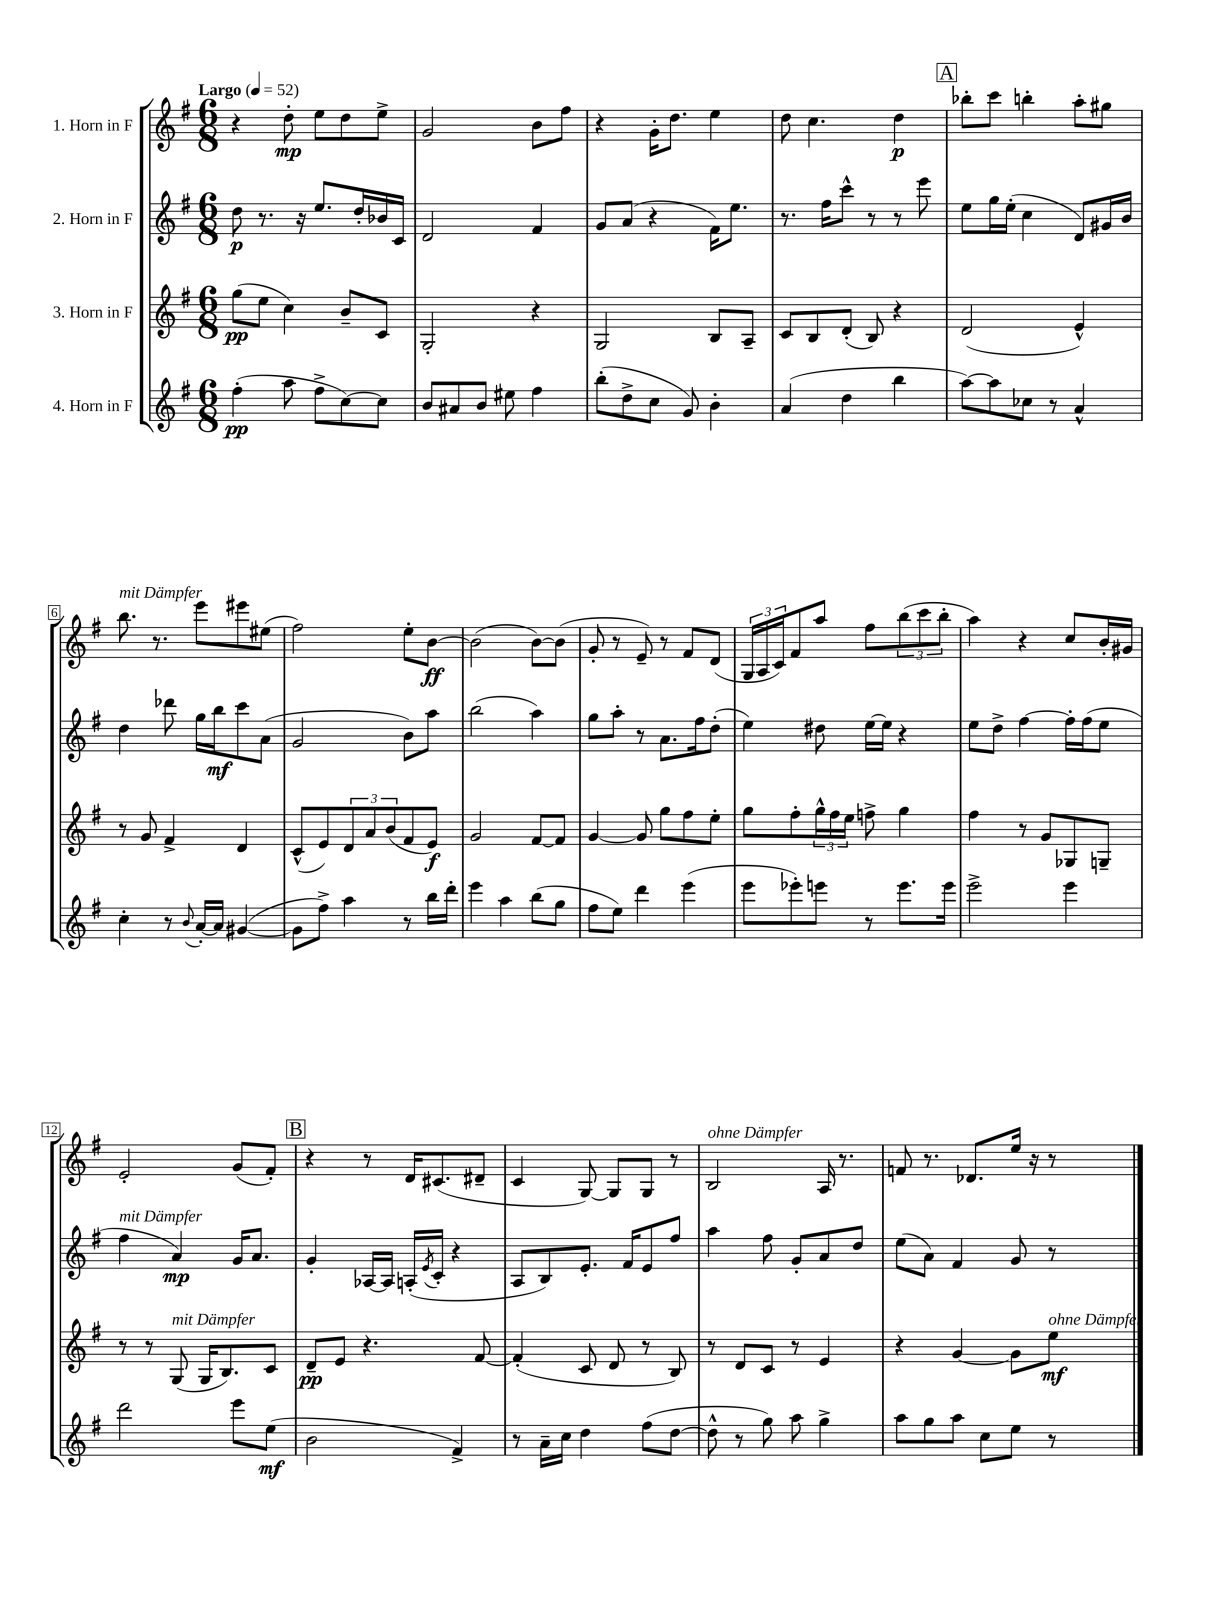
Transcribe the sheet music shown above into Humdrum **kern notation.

**kern	**dynam	**kern	**dynam	**kern	**dynam	**kern	**dynam
*part4	*part4	*part3	*part3	*part2	*part2	*part1	*part1
*staff4	*staff4	*staff3	*staff3	*staff2	*staff2	*staff1	*staff1
*I"4. Horn in F	*	*I"3. Horn in F	*	*I"2. Horn in F	*	*I"1. Horn in F	*
*clefG2	*	*clefG2	*	*clefG2	*	*clefG2	*
*k[f#]	*	*k[f#]	*	*k[f#]	*	*k[f#]	*
*M6/8	*	*M6/8	*	*M6/8	*	*M6/8	*
*MM52	*	*MM52	*	*MM52	*	*MM52	*
=1	=1	=1	=1	=1	=1	=1	=1
!	!	!	!	!	!	!LO:TX:a:B:t=Largo	!
(4ff#'\	pp	(8gg\L	pp	8dd\	p	4r	.
.	.	8ee\J	.	8.r	.	.	.
8aa\	.	4cc\)	.	.	.	8dd'\	mp
.	.	.	.	16r	.	.	.
8ff#^\L	.	.	.	8.ee/L	.	8ee\L	.
[8cc\)	.	8b~/L	.	.	.	8dd\	.
.	.	.	.	16dd'/L	.	.	.
8cc\J]	.	8c/J	.	16b-X/	.	8ee^\J	.
.	.	.	.	16c/JJ	.	.	.
=2	=2	=2	=2	=2	=2	=2	=2
8b/L	.	2G'/	.	2d/	.	2g/	.
8a#X/	.	.	.	.	.	.	.
8b/J	.	.	.	.	.	.	.
8ee#X\	.	.	.	.	.	.	.
4ff#\	.	4r	.	4f#/	.	8b\L	.
.	.	.	.	.	.	8ff#\J	.
=3	=3	=3	=3	=3	=3	=3	=3
(8bb'\L	.	2G/	.	8g/L	.	4r	.
8dd^\	.	.	.	(8a/J	.	.	.
8cc\J	.	.	.	4r	.	16g'\KL	.
.	.	.	.	.	.	8.dd\J	.
8g/)	.	.	.	.	.	.	.
4b'\	.	8B/L	.	16f#\KL)	.	4ee\	.
.	.	.	.	8.ee\J	.	.	.
.	.	8A~/J	.	.	.	.	.
=4	=4	=4	=4	=4	=4	=4	=4
(4a/	.	8c/L	.	8.r	.	8dd\	.
.	.	8B/	.	.	.	4.cc\	.
.	.	.	.	16ff#\KL	.	.	.
4dd\	.	(8d'/J	.	8ccc^^\J	.	.	.
.	.	8B/)	.	8r	.	.	.
4bb\	.	4r	.	8r	.	4dd\	p
.	.	.	.	8eee\	.	.	.
!!LO:REH:place=s1:t=A
=5	=5	=5	=5	=5	=5	=5	=5
[8aa\L)	.	(2d/	.	8ee\L	.	8bb-X'\L	.
8aa\]	.	.	.	16gg\L	.	8ccc\J	.
.	.	.	.	(16ee'\JJ	.	.	.
8cc-X\J	.	.	.	4cc\	.	4bbn'\	.
8r	.	.	.	.	.	.	.
4a^^/	.	4e^^/)	.	8d/L)	.	8aa'\L	.
.	.	.	.	16g#X/L	.	8gg#X\J	.
.	.	.	.	16b/JJ	.	.	.
!!LO:LB:g=z
=6	=6	=6	=6	=6	=6	=6	=6
!	!	!	!	!	!	!LO:TX:a:i:t=mit Dämpfer	!
4cc'\	.	8r	.	4dd\	.	8.bb\	.
.	.	8g/	.	.	.	.	.
.	.	.	.	.	.	8.r	.
8r	.	4f#^/	.	8ddd-X\	.	.	.
8qqb/	.	.	.	.	.	.	.
[16a'/LL	.	.	.	16gg\LL	.	8eee\L	.
16a/JJ]	.	.	.	16bb\J	mf	.	.
([4g#X/	.	4d/	.	8ccc\	.	8eee#X\	.
.	.	.	.	(8a\J	.	(8ee#X\J	.
=7	=7	=7	=7	=7	=7	=7	=7
8g#\L]	.	(8c^^/L	.	2g/	.	2ff#\)	.
8ff#^\J)	.	8e/)	.	.	.	.	.
4aa\	.	12d/	.	.	.	.	.
.	.	12a/	.	.	.	.	.
.	.	(12b/	.	.	.	.	.
8r	.	8f#/	.	8b\L)	.	8ee'\L	.
16bb\LL	.	8e/J)	f	8aa\J	.	[8b\J	ff
16ddd'\JJ	.	.	.	.	.	.	.
=8	=8	=8	=8	=8	=8	=8	=8
4eee\	.	2g/	.	(2bb\	.	(2b\]	.
4aa\	.	.	.	.	.	.	.
(8bb\L	.	[8f#/L	.	4aa\)	.	[8b\L)	.
8gg\J	.	8f#/J]	.	.	.	(8b\J]	.
=9	=9	=9	=9	=9	=9	=9	=9
8ff#\L	.	[4g/	.	8gg\L	.	8g'/	.
8ee\J)	.	.	.	8aa'\J	.	8r	.
4ddd\	.	8g/]	.	8r	.	8e~/)	.
.	.	8gg\L	.	8.a\L	.	8r	.
(4eee\	.	8ff#\	.	.	.	8f#/L	.
.	.	.	.	16ff#\k	.	.	.
.	.	8ee'\J	.	(8dd'\J	.	(8d/J	.
=10	=10	=10	=10	=10	=10	=10	=10
8eee\L	.	8gg\L	.	4ee\)	.	24G/LL	.
.	.	.	.	.	.	24A/	.
.	.	.	.	.	.	24c/J)	.
8eee-X'\)	.	8ff#'\	.	.	.	8f#/	.
8eeen\J	.	24gg^^\L	.	8dd#X\	.	8aa/J	.
.	.	24ff#\	.	.	.	.	.
.	.	24ee\JJ	.	.	.	.	.
8r	.	8ffn^\	.	[16ee\LL	.	8ff#\L	.
.	.	.	.	16ee\JJ]	.	.	.
8.eee\L	.	4gg\	.	4r	.	(12bb\	.
.	.	.	.	.	.	12ccc\	.
.	.	.	.	.	.	12bb'\J	.
16eee\Jk	.	.	.	.	.	.	.
=11	=11	=11	=11	=11	=11	=11	=11
2eee^\	.	4ff#\	.	8ee\L	.	4aa\)	.
.	.	.	.	8dd^\J	.	.	.
.	.	8r	.	[4ff#\	.	4r	.
.	.	8g/L	.	.	.	.	.
4eee\	.	8G-X/	.	16ff#'\LL]	.	8cc/L	.
.	.	.	.	(16ff#\J	.	.	.
.	.	8Gn~/J	.	8ee\J	.	16b'/L	.
.	.	.	.	.	.	16g#X/JJ	.
!!LO:LB:g=z
=12	=12	=12	=12	=12	=12	=12	=12
!	!	!	!	!LO:TX:a:i:t=mit Dämpfer	!	!	!
2ddd\	.	8r	.	4ff#\	.	2e'/	.
.	.	8r	.	.	.	.	.
!	!	!LO:TX:a:i:t=mit Dämpfer	!	!	!	!	!
.	.	(8G/	.	4a/)	mp	.	.
.	.	16G/KL	.	.	.	.	.
.	.	8.B/)	.	.	.	.	.
8eee\L	.	.	.	16g/KL	.	(8g/L	.
.	.	.	.	8.a/J	.	.	.
(8ee\J	mf	8c/J	.	.	.	8f#'/J)	.
!!LO:REH:place=s1:t=B
=13	=13	=13	=13	=13	=13	=13	=13
2b\	.	8d~/L	pp	4g'/	.	4r	.
.	.	8e/J	.	.	.	.	.
.	.	4.r	.	[16A-X/LL	.	8r	.
.	.	.	.	16A-/JJ]	.	.	.
.	.	.	.	(16An'/LL	.	16d/KL	.
.	.	.	.	8qe/	.	.	.
.	.	.	.	16c'/JJ	.	(8.c#X/	.
4f#^/)	.	.	.	4r	.	.	.
.	.	[8f#/	.	.	.	8d#X~/J	.
=14	=14	=14	=14	=14	=14	=14	=14
8r	.	(4f#'/]	.	8A/L	.	4c/	.
16a~\LL	.	.	.	8B/)	.	.	.
16cc\JJ	.	.	.	.	.	.	.
4dd\	.	8c/	.	8.e'/J	.	[8G/)	.
.	.	8d/	.	.	.	8G/L]	.
.	.	.	.	16f#/KL	.	.	.
(8ff#\L	.	8r	.	8e/	.	8G/J	.
[8dd\J	.	8B/)	.	8ff#/J	.	8r	.
=15	=15	=15	=15	=15	=15	=15	=15
!	!	!	!	!	!	!LO:TX:a:i:t=ohne Dämpfer	!
8dd^^\]	.	8r	.	4aa\	.	2B/	.
8r	.	8d/L	.	.	.	.	.
8gg\)	.	8c/J	.	8ff#\	.	.	.
8aa\	.	8r	.	8g'/L	.	.	.
4gg^\	.	4e/	.	8a/	.	16A/	.
.	.	.	.	.	.	8.r	.
.	.	.	.	8dd/J	.	.	.
=16	=16	=16	=16	=16	=16	=16	=16
8aa\L	.	4r	.	(8ee\L	.	8fn/	.
8gg\	.	.	.	8a\J)	.	8.r	.
8aa\J	.	[4g/	.	4f#/	.	.	.
.	.	.	.	.	.	8.d-X/L	.
8cc\L	.	.	.	.	.	.	.
8ee\J	.	8g\L]	.	8g/	.	16ee/Jk	.
.	.	.	.	.	.	16r	.
!	!	!LO:TX:a:i:t=ohne Dämpfer	!	!	!	!	!
8r	.	8ee\J	mf	8r	.	8r	.
==	==	==	==	==	==	==	==
*-	*-	*-	*-	*-	*-	*-	*-
